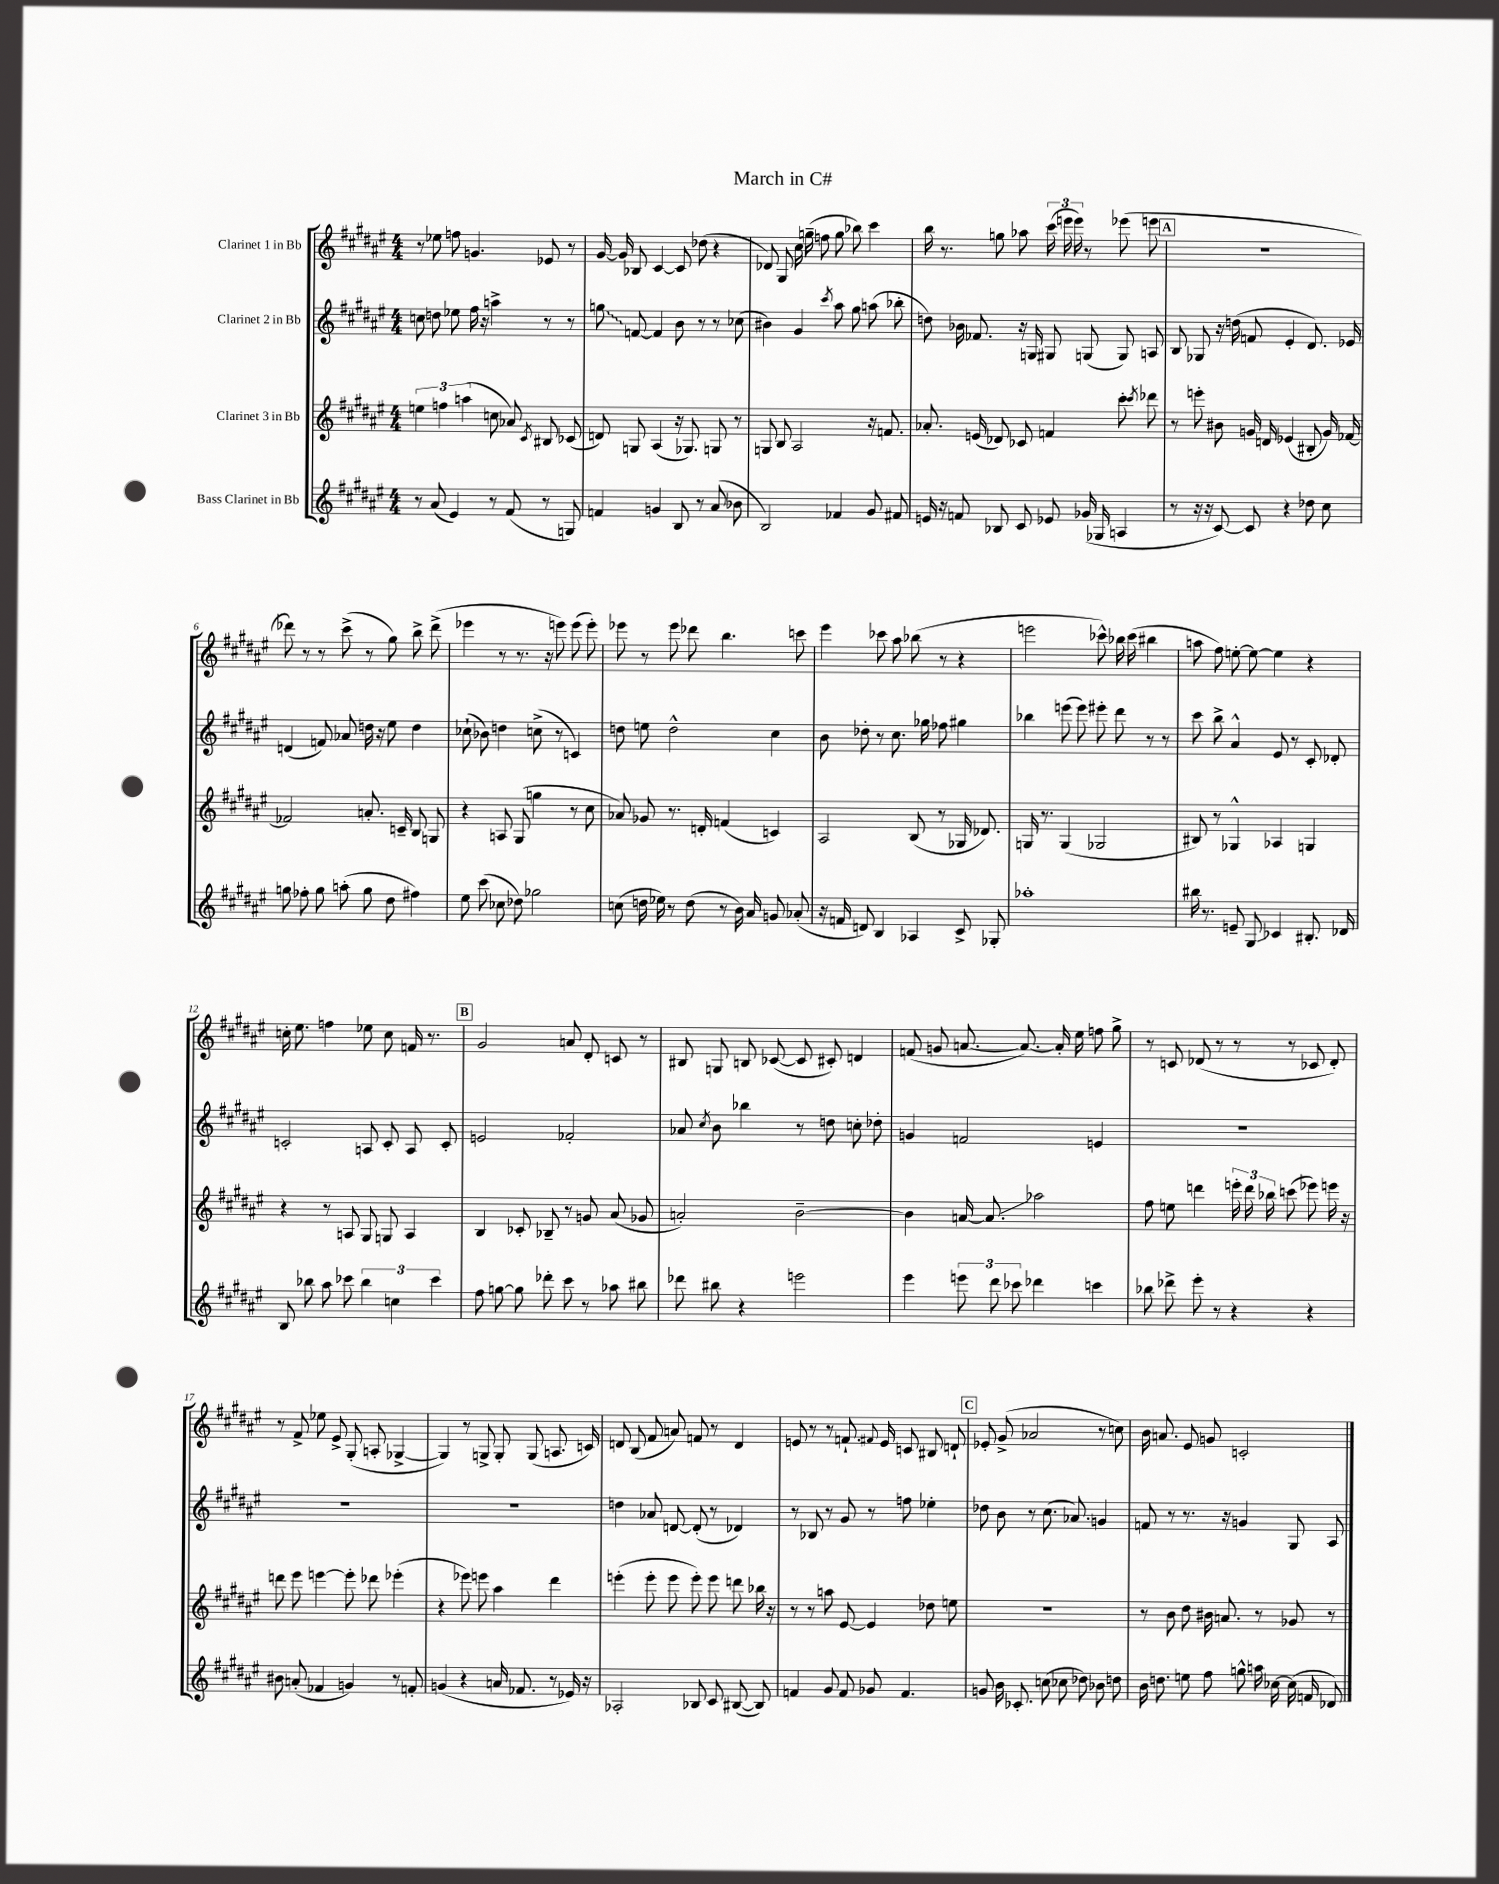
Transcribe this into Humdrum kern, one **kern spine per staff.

**kern	**kern	**kern	**kern
*staff4	*staff3	*staff2	*staff1
*clefG2	*clefG2	*clefG2	*clefG2
*k[f#c#g#d#a#e#]	*k[f#c#g#d#a#e#]	*k[f#c#g#d#a#e#]	*k[f#c#g#d#a#e#]
*M4/4	*M4/4	*M4/4	*M4/4
8r	6ee\	8cc\	8r
(8a#/	.	8dd\	8ee-\
.	6ff\	.	.
4e#/)	.	8ee-\	8ff\
.	(6aa\	.	.
.	.	16ff#\	4.g/
.	.	16r	.
8r	8cc\	4aa^\	.
(8f#/	8a-/)	.	.
.	8qc#/	.	.
8r	8B#/	8r	8e-/
8G/)	(8c-/	8r	8r
=	=	=	=
4f/	8d/)	8gg\	[16g#/
.	.	.	16g#/]
.	8G/	[8f/	8B-/
4g/	(4A#/	4f/]	[4c#/
8B/	16r	8b\	8c#/]
.	8.G-/)	.	.
8r	.	8r	(8dd-\
(8a#/	8G/	8r	4r
8b-\	8r	(8cc-\	.
=	=	=	=
2B/)	8G/	4b#\)	8d-/)
.	8B/	.	8G#/
.	2A#/	4g#/	16cc#\
.	.	.	(16gg~\
.	.	.	8ff\
.	.	8qccc#/	.
4f-/	.	8aa#\	8gg\
.	.	8gg#\	8bb-\)
8g#/	16r	(8aa\	4ccc#\
.	8.f/	.	.
8f#/	.	8bb-'\	.
=	=	=	=
16e/	8.a-'/	8dd\)	16bb\
16r	.	.	8.r
8f/	.	16b-\	.
.	(16e/	8.f-/	.
8B-/	8d-/)	.	8gg\
8c#/	8c-/	16r	8aa-\
.	.	16G/	.
8e-/	4f/	8G#/	(24ccc#\
.	.	.	24eee\
.	.	.	24eee\)
(16g-/	.	(8G/	8r
16G-/	.	.	.
4A/	8ccc#'\	8G/)	(8eee-\
.	8qccc#/	.	.
.	8ddd-\	8A/	8eee\
=	=	=	=
8r	8r	8B/	1r
16r	8eee'\	8G-/	.
16r	.	.	.
[8c#/)	8b#\	16r	.
.	.	(16dd\	.
8c#/]	16g/	8f/	.
.	16d/	.	.
4r	(4e-/	4e#'/	.
8dd-\	8B#'/	8.d#/)	.
8cc#\	16g/)	.	.
.	[16f-/	16e-/	.
=	=	=	=
8gg\	2f-/]	(4d/	8ddd-\)
8ff-'\	.	.	8r
8gg\	.	8f/)	8r
(8aa'\	.	8a-/	(8ccc#^\
8gg\	8.a'/	16dd\	8r
.	.	16r	.
8dd#\	.	8ee#\	8gg#\)
.	16c~/	.	.
4ff#\)	8B/	4dd\	8bb^\
.	8G/	.	(8ddd-^\
=	=	=	=
8ee#\	4r	(8cc-`\	4eee-\
(8ccc#\	.	8b-\)	.
8cc-\	8A/	4dd\	8r
8dd-\)	(8G#/	.	8.r
2gg-\	4gg\	(8cc^\	.
.	.	.	16r
.	.	8r	8eee\)
.	8r	4c/)	(8eee\
.	8cc#\	.	8eee'\)
=	=	=	=
(8cc\	8a-/)	8dd\	8eee-\
16dd\	8g-/	8ee\	8r
16ee-\)	.	.	.
8r	8.r	2dd^^\	8eee-\
(8dd\	.	.	8ddd-\
.	16d'/	.	.
8r	(4f/	.	4.bb\
16b\)	.	.	.
16a#/	.	.	.
8g/	4c/)	4cc#\	.
(8a-'/	.	.	8ccc\
=	=	=	=
16r	2A#/	8b\	4eee#\
16f/	.	.	.
8d/)	.	8dd-'\	.
4B/	.	8r	8ccc-\
.	.	8.cc#\	8aa#\
4A-/	(8B/	.	(8bb-\
.	.	16gg-\	.
.	8r	8ff-\	8r
8c#^/	16G-/	4gg#\	4r
.	8.d-/)	.	.
8G-'/	.	.	.
=	=	=	=
1aa-'	16G/	4bb-\	2eee\
.	8.r	.	.
.	(4G/	(8eee\	.
.	.	8eee\)	.
.	2G-/	8eee#'\	8ccc-^^\)
.	.	8ddd#\	16bb-\
.	.	.	(16ccc-\
.	.	8r	4bb#\
.	.	8r	.
=	=	=	=
16bb#\	8B#/)	8ccc#\	8aa\
8.r	.	.	.
.	8r	8bb^\	8ff#\)
8e~/	4G-^^/	4a#^^/	[8ee'\
8G#/	.	.	8ee\_
4c-/	4A-/	8e#/	4ee\]
.	.	8r	.
8.B#'/	4G/	8c#'/	4r
.	.	8d-'/	.
16d-/	.	.	.
=	=	=	=
8B/	4r	2c'/	16cc'\
.	.	.	8.ee#\
8bb-\	.	.	.
8aa#\	8r	.	4ff\
8ccc-\	8A/	.	.
6bb-\	8G#/	8A/	8ee-\
.	8G/	8c'/	8cc\
6cc\	.	.	.
.	4A/	8A/	16f/
.	.	.	8.r
6ccc-\	.	.	.
.	.	8c'/	.
=	=	=	=
8ff#\	4B/	2e/	2g#/
[8gg\	.	.	.
8gg\]	8c-'/	.	.
8ddd-'\	8B-~/	.	.
8ccc#\	8r	2f-'/	8a/
8r	8g/	.	8d#'/
8aa-\	(8a#/	.	8c/
8bb#\	8g-/	.	8r
=	=	=	=
8ddd-\	2a'/)	8a-/	8B#/
.	.	8qcc#/	.
8bb#\	.	8b\	8G/
4r	.	4bb-\	8B/
.	.	.	([8c-/
2eee\	[2b~\	8r	8c-/]
.	.	8dd\	8c#'/)
.	.	8cc'\	4d/
.	.	8dd-'\	.
=	=	=	=
4eee#\	4b\]	4g/	(8f/
.	.	.	8g/
12eee\	[16a/	2f/	[8.a/
.	8.a/]	.	.
12ddd#\	.	.	.
12ccc-\	.	.	.
.	.	.	8.a/_)
4ddd-\	2aa-\	.	.
.	.	.	16a'/]
.	.	.	16ee#\
4ccc\	.	4e/	8ff\
.	.	.	8gg#^\
=	=	=	=
8bb-\	8ff#\	1r	8r
8ddd-^\	8ee\	.	8c/
8eee#'\	4ddd\	.	(8d-/
8r	.	.	8r
4r	24eee'\	.	8r
.	24ddd\	.	.
.	24bb-\	.	.
.	(8ccc\	.	8r
4r	8eee-\)	.	8c-/
.	16eee\	.	8d-'/)
.	16r	.	.
=	=	=	=
8b#\	8ddd\	1r	8r
(8a'/	8eee#\	.	8f#^/
4f-/	[4eee\	.	8ee-\
.	.	.	8e#^/
4g/)	8eee'\]	.	(8G#'/
.	8ddd-\	.	8A'/
8r	(4eee-'\	.	[4G-^/
8f'/	.	.	.
=	=	=	=
(4g/	4r	1r	4G-/])
4r	8eee-\)	.	8r
.	8eee\	.	8G^/
16a/	4aa#\	.	8G'/
8.f-/	.	.	.
.	.	.	(8G/
8r	4ddd#\	.	8.A/
16e-/)	.	.	.
16r	.	.	16c/)
=	=	=	=
2A-'/	(4eee'\	4dd\	8d/
.	.	.	(8B/
.	8eee'\	8a-/	8f#/
.	8eee\	[8d/	8a/)
8B-/	8eee'\)	(8d'/]	8f/
8c#/	8eee\	8r	8r
([8B#/	8ddd\	4d-/)	4d/
8B#/])	16bb-\	.	.
.	16r	.	.
=	=	=	=
4f/	8r	8r	8e/
.	8r	8B-/	8r
8g#/	8aa\	8r	8r
8f/	[8e#/	8g#/	8.f`/
8g-/	4e#/]	8r	.
.	.	.	8qqf#/
.	.	.	16e/
4.f/	.	8ff\	8c/
.	8dd-\	4ee-'\	8B#/
.	8ee\	.	8d`/
=	=	=	=
8g/	1r	8dd-\	8e-'/
16b\	.	8b\	(8g#^/
8.c-'/	.	.	.
.	.	8r	2a-/
(8cc\	.	(8.cc#\	.
8cc-\	.	.	.
.	.	8.a-/)	.
8dd-\)	.	.	.
8b-\	.	4g/	8r
8dd\	.	.	8cc\)
=	=	=	=
16b\	8r	8f/	16b\
8.dd\	.	.	8.a/
.	8b\	8r	.
8ee\	8dd#\	8.r	8e#/
8ff#\	16b#\	.	8g/
.	8.a/	16r	.
8gg^^\	.	4g/	2c'/
16aa\	8r	.	.
[16cc-\	.	.	.
(16cc-\]	8g-/	8G#/	.
16f/	.	.	.
8d-/)	8r	8A#/	.
==	==	==	==
*-	*-	*-	*-
